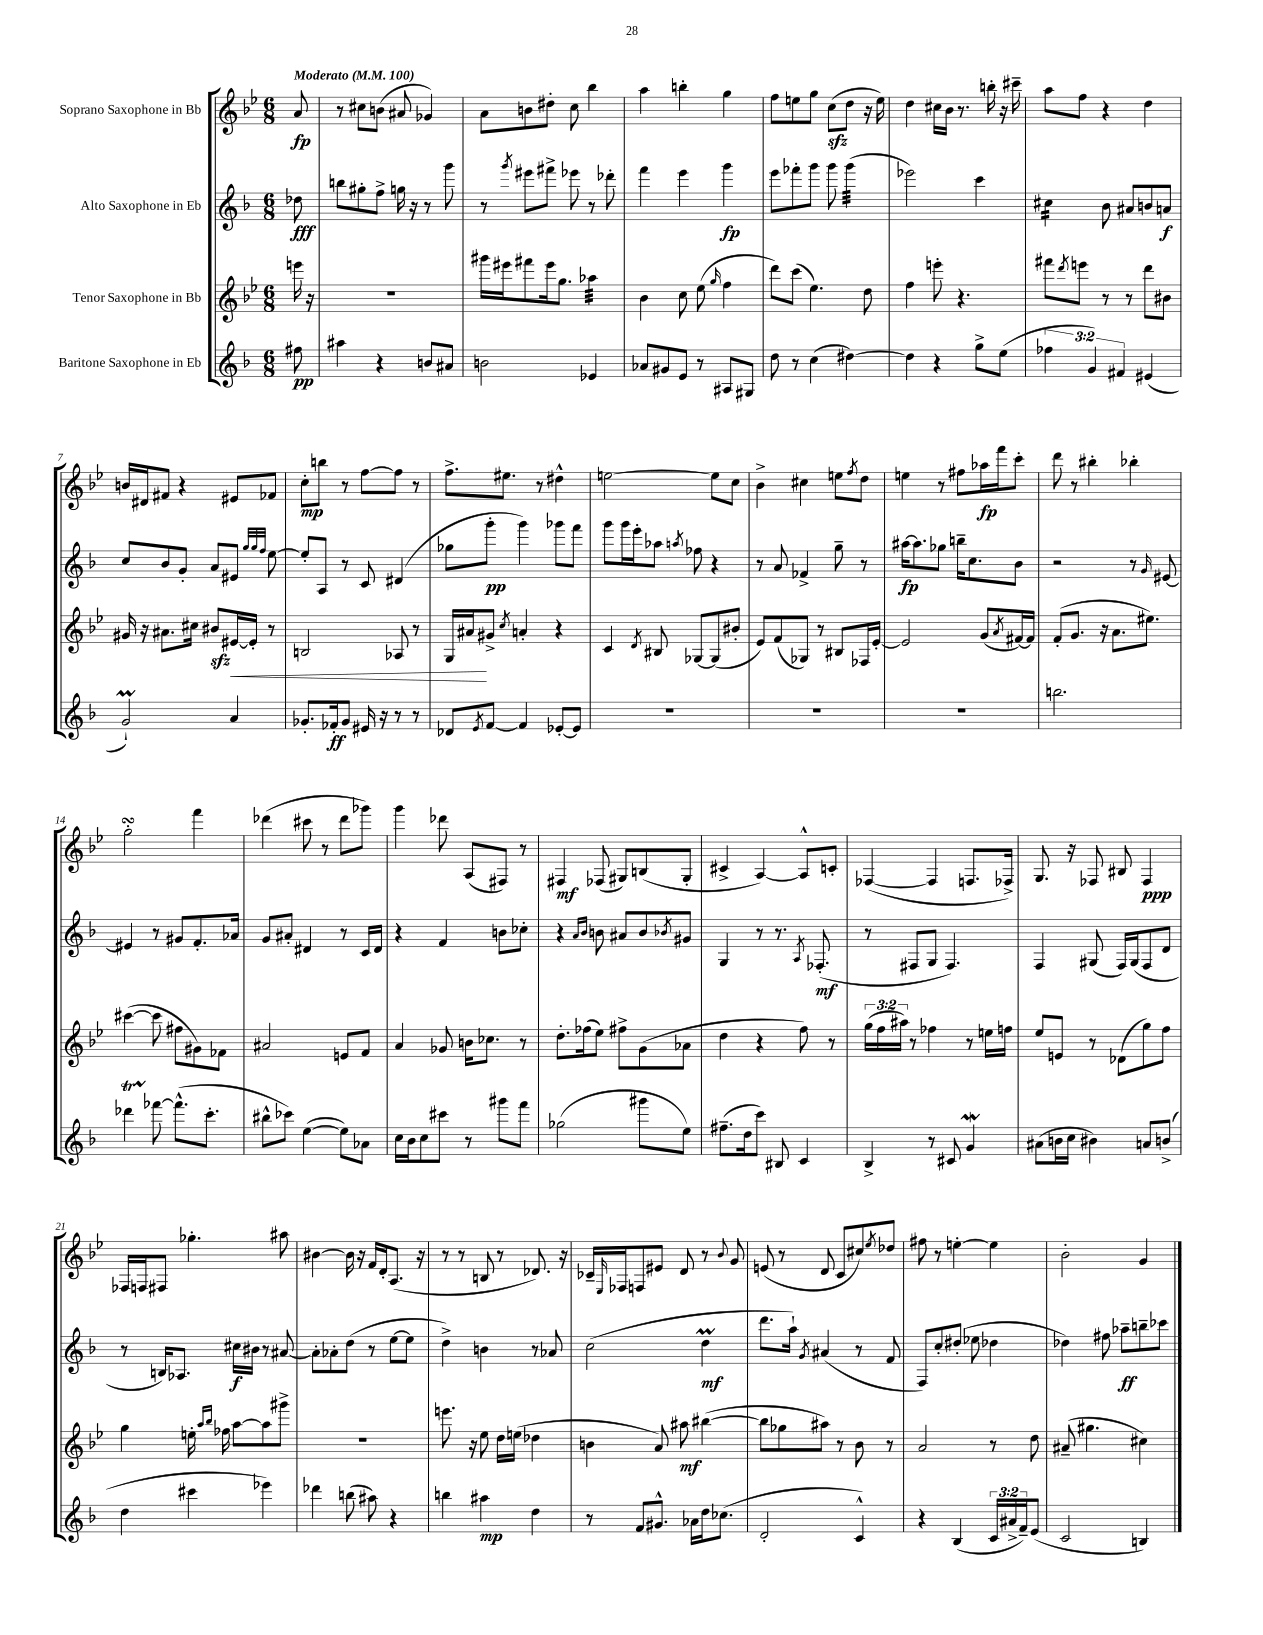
<<
\new StaffGroup <<
\new Staff = "s0" \with { instrumentName = "Soprano Saxophone in Bb" } {
    \clef treble \key bes \major \numericTimeSignature \time 6/8 \partial 8 \tempo "Moderato" 4 = 100
    a'8\fp |
    r8 cis''8 b'8( ais'8 ges'4) |
    a'8 b'8 dis''8-. c''8 bes''4 |
    a''4 b''4-. g''4 |
    f''8 e''8 g''8 c''8\sfz( d''8 r16 e''16) |
    d''4 cis''16 bes'16 r8. b''16-. r16 cis'''16-- |
    a''8 f''8 r4 d''4 |
    b'16 dis'16 fis'8 r4 eis'8 fes'8 |
    c''8-.\mp b''8 r8 f''8~ f''8 r8 |
    f''8.-> eis''8. r8 dis''4-^ |
    e''2~ e''8 c''8 |
    bes'4-> cis''4 e''8 \acciaccatura { f''8 } d''8 |
    e''4 r8 fis''8 aes''16\fp f'''16 c'''8-. |
    d'''8 r8 bis''4-. bes''4-. |
    g''2-.\turn f'''4 |
    des'''4( cis'''8 r8 des'''8 ges'''8) |
    g'''4 des'''8 a8( fis8) r8 |
    fis4\mf fes8( gis8) b8( gis8-. |
    cis'4-> a4~) a8-^ c'8-. |
    fes4~( fes4 f8. fes16->) |
    g8. r16 fes8 bis8 fes4\ppp |
    fes16 f16 fis8 ges''4.-. ais''8 |
    bis'4~ bis'16 r16 f'16 d'16-. a8.( r16 |
    r8 r8 b8 r8 des'8.) r16 |
    ces'16-- \grace { ees16 } fes16 f8 eis'8 d'8 r8 \appoggiatura { bes'8 } g'8 |
    e'8( r8 d'8 c'8 cis''8) \acciaccatura { ees''8 } des''8 |
    fis''8 r8 e''4~-. e''4 |
    bes'2-. g'4 \bar "|." |
}
\new Staff = "s1" \with { instrumentName = "Alto Saxophone in Eb" } {
    \clef treble \key f \major \numericTimeSignature \time 6/8 \partial 8
    des''8\fff |
    b''8 gis''8-. f''8-> g''16 r16 r8 g'''8 |
    r8 \acciaccatura { g'''8 } eis'''8 fis'''8-> ees'''8 r8 des'''8-. |
    f'''4 e'''4 g'''4\fp |
    e'''8 fes'''8-. g'''8 g'''8 g'''4:32( |
    ees'''2) c'''4 |
    cis''4:16 bes'8 ais'8 b'8 a'8\f |
    c''8 bes'8 g'8-. a'8 eis'8 \grace { g''32 g''32 f''32 } e''8~ |
    e''8-. a8 r8 c'8 dis'4( |
    ges''8 g'''8-.\pp g'''4) ges'''8 f'''8 |
    g'''8 g'''16 e'''16-. aes''8 \acciaccatura { a''8 } fes''8 r4 |
    r8 a'8 fes'4-> g''8-- r8 |
    ais''16~\fp ais''8. ges''8 b''16-- c''8. bes'8 |
    r2 r8 \grace { g'16 } eis'8~ |
    eis'4 r8 gis'8 f'8.-. aes'16 |
    g'8 ais'8-. dis'4 r8 c'16 dis'16 |
    r4 f'4 b'8 ces''8-. |
    r4 \grace { a'16 bes'16 } b'8 ais'8 b'8 \acciaccatura { bes'8 } gis'8 |
    g4 r8 r8. \acciaccatura { a8 } fes8.-.\mf( |
    r8 fis8 g8 fis4.) |
    f4 gis8( f16) gis16( f8 d'8 |
    r8 b16) aes8. cis''16\f bis'16 r8 ais'8~ |
    ais'8-. aes'8-. d''8( r8 e''8~ e''8 |
    d''4->) b'4 r8 aes'8 |
    c''2( d''4\prall\mf |
    d'''8. a''16-!) \acciaccatura { g'8 } ais'4( r8 f'8 |
    f8) c''8-. dis''8-.( ees''8 des''4 |
    des''4) fis''8 aes''8--\ff b''8-- ces'''8 \bar "|." |
}
\new Staff = "s2" \with { instrumentName = "Tenor Saxophone in Bb" } {
    \clef treble \key bes \major \numericTimeSignature \time 6/8 \override Staff.TupletNumber.text = #tuplet-number::calc-fraction-text \partial 8
    e'''16 r16 |
    R2. |
    gis'''16 eis'''16 fis'''8 eis'''16 g''8. aes''4:32 |
    bes'4 c''8 ees''8( \grace { g''16 } f''4 |
    d'''8) c'''8( ees''4.) d''8 |
    f''4 e'''8-. r4. |
    fis'''8 \acciaccatura { d'''8 } e'''8 r8 r8 d'''8 bis'8 |
    gis'16 r16 ais'8. cis''16 bis'8\sfz eis'16~\< eis'16-. r8 |
    b2 aes8 r8 |
    g16 ais'16\! gis'8-> \acciaccatura { c''8 } a'4-. r4 |
    c'4 \acciaccatura { d'8 } bis8 ges8~ ges8( bis'8-. |
    ees'8) f'8( ges8) r8 bis8 fes16 ees'16~-. |
    ees'2 g'8( \acciaccatura { a'8 } fis'16~) fis'16 |
    f'8-.( g'8. r16 a'8. eis''8.) |
    cis'''4~( cis'''8 fis''8 gis'8) fes'8 |
    ais'2 e'8 f'8 |
    a'4 ges'8 b'16 ces''8. r8 |
    d''8.-. fes''16( ees''8) fis''8-> g'8( aes'8 |
    d''4 r4 f''8) r8 |
    \tuplet 3/2 { g''16( f''16 ais''16) } r8 fes''4 r8 e''16 f''16 |
    ees''8 e'8 r8 des'8( g''8) f''8 |
    g''4 e''16-. \grace { a''16 bes''16 } fes''16 a''8~ a''8 gis'''8-> |
    R2. |
    e'''8. r16 ees''8 d''16 e''16( des''4 |
    b'4 a'8) ais''8\mf bis''4~( |
    bis''8 ges''8 ais''8) r8 bes'8 r8 |
    a'2 r8 d''8 |
    ais'8--( gis''4. cis''4) \bar "|." |
}
\new Staff = "s3" \with { instrumentName = "Baritone Saxophone in Eb" } {
    \clef treble \key f \major \numericTimeSignature \time 6/8 \override Staff.TupletNumber.text = #tuplet-number::calc-fraction-text \partial 8
    fis''8\pp |
    ais''4 r4 b'8 ais'8 |
    b'2 ees'4 |
    aes'8 gis'8 e'8 r8 ais8 gis8 |
    d''8 r8 c''4( dis''4~) |
    dis''4 r4 g''8-> e''8( |
    \tuplet 3/2 { fes''4 g'4) fis'4 } eis'4( |
    g'2-!\prall) a'4 |
    ges'8.-. fes'16-.\ff ges'8 eis'16 r16 r8 r8 |
    des'8 \acciaccatura { e'8 } f'8~ f'4 ees'8~-. ees'8 |
    R2. |
    R2. |
    R2. |
    b''2. |
    des'''4\startTrillSpan fes'''8~\stopTrillSpan fes'''8.-^( c'''8.-. |
    bis''8-^ ces'''8) e''4~( e''8) aes'8 |
    c''16 bes'16 c''8 cis'''8 r8 gis'''8 f'''8 |
    ges''2( gis'''8 e''8) |
    fis''8.--( d''16 c'''8) bis8 c'4 |
    bes4-> r8 cis'8 g'4\mordent |
    ais'8( b'16 c''16 bis'4) a'8 b'8->( |
    d''4 cis'''4 ees'''4) |
    des'''4 b''8( ais''8) r4 |
    b''4 ais''4\mp d''4 |
    r8 f'8 gis'8.-^ aes'16 d''16 ces''8.( |
    d'2-. c'4-^) |
    r4 bes4( \tuplet 3/2 { c'16 ais'16-> f'16--) } e'8( |
    c'2 b4) \bar "|." |
}
>>
>>
